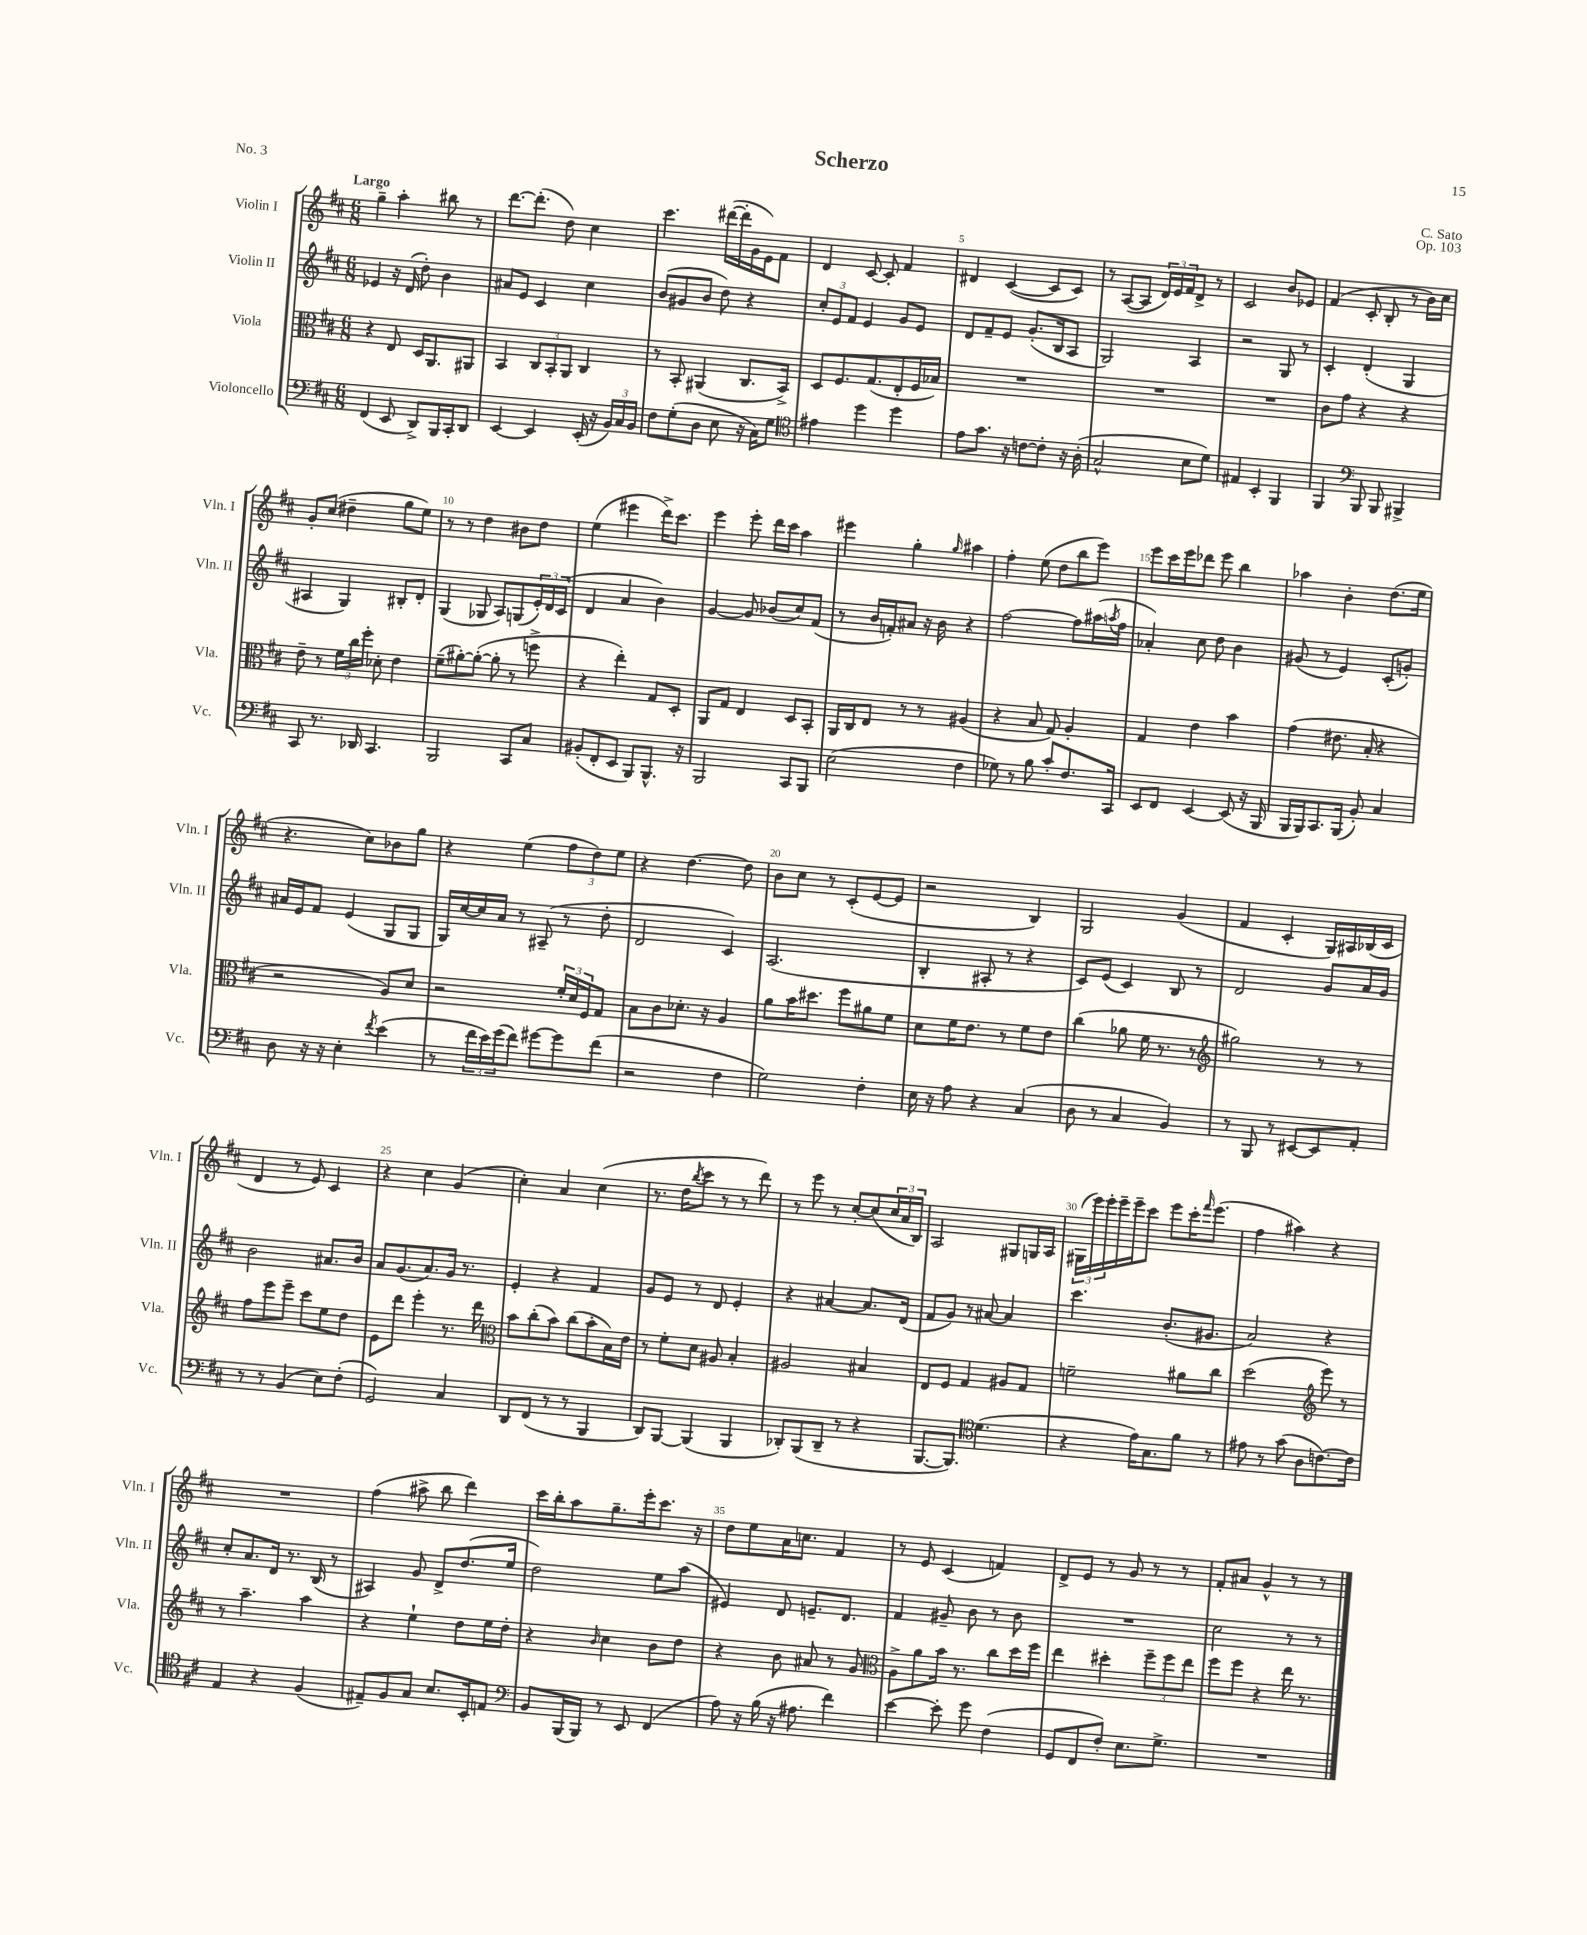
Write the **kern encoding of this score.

**kern	**kern	**kern	**kern
*part4	*part3	*part2	*part1
*staff4	*staff3	*staff2	*staff1
*I"Violoncello	*I"Viola	*I"Violin II	*I"Violin I
*I'Vc.	*I'Vla.	*I'Vln. II	*I'Vln. I
*clefF4	*clefC3	*clefG2	*clefG2
*k[f#c#]	*k[f#c#]	*k[f#c#]	*k[f#c#]
*M6/8	*M6/8	*M6/8	*M6/8
=1	=1	=1	=1
!	!	!	!LO:TX:a:B:t=Largo
(4FF#/	4r	4e-X/	4gg~\
8EE/	8E/	16r	4aa'\
.	.	(16d/	.
8DD^/L)	16D/KL	8dd'\)	.
.	8.AA/	.	.
16BBB/L	.	4b\	8bb#X\
16CC#'/J	.	.	.
8DD/J	8AA#X/J	.	8r
=2	=2	=2	=2
[4EE/	4BB/	8a#X/L	[8.ddd\L
.	.	8e/J	.
.	.	.	(8.ddd'\J]
4EE/]	12C#/L	4c#/	.
.	12BB'/	.	.
.	.	.	8dd\)
.	12AA/J	.	.
(16EE'/	4C#/	4cc#\	4cc#\
16r	.	.	.
24BB/LL)	.	.	.
24C#/	.	.	.
24BB/JJ	.	.	.
=3	=3	=3	=3
8F#\L	8r	(8b/L	4.ccc#\
(8G'\	8BB'/	8g#X/	.
8D\J	(4AA#X/	8b/J	.
8E\	.	8dd\)	([16ddd#X\LL
.	.	.	16ddd#'\]
16r	8.C#/L	4r	16g\
16C#\KL)	.	.	16e\J)
8G\J	.	.	8f#\J
.	16BB^/Jk)	.	.
=4	=4	=4	=4
*clefC4	*	*	*
4e#X\	8D/L	12cc#'/L	4d/
.	.	12e/	.
.	8.F#/	.	.
.	.	12f#/J	.
4dd\	.	4e/	[8c#/
.	(8.G/	.	.
.	.	.	8c#'/]
4dd\	8E'/	8g/L	4f#/
.	16F#/L	8e/J	.
.	16B-X/JJ)	.	.
=5	=5	=5	=5
8e\L	2.r	8d/L	4d#X/
8.g\J	.	8f#~/	.
.	.	8e/J	([4c#/
16r	.	.	.
[8cn\L	.	(8.g'/L	.
8c'\J]	.	.	8c#/L]
.	.	16B/k	.
16r	.	8A/J	8c#/J)
(16A'\	.	.	.
=6	=6	=6	=6
2G^^/	2.r	2G/)	8r
.	.	.	([8A/L
.	.	.	8A/J]
.	.	.	24d/LL)
.	.	.	24e/
.	.	.	24f#/J
8B\L	.	4A/	8d^/J
8d\J)	.	.	8r
=7	=7	=7	=7
4E#X/	2.r	2r	2c#/
4BB'/	.	.	.
4FF#/	.	8G/	8b/L
.	.	8r	8e-X/J
=8	=8	=8	=8
4FF#/	8c#\L	4c#'/	(4f#/
.	8g\J	.	.
*clefF4	*	*	*
8BBB/	4r	(4d'/	8c#'/
8BBB/	.	.	8B'/
4BBB#X^/	4r	4G/	8r
.	.	.	16b\LL)
.	.	.	16cc#\JJ
!!LO:LB:g=z
=9	=9	=9	=9
8CC#/	8e~\	4A#X/	8g'/L
8.r	8r	.	(8cc#/J
.	24f#\LL	4G/)	4dd#X~\
.	24cc#\	.	.
16DD-X/	.	.	.
.	24ff#'\JJ	.	.
4.CC#/	8d-X'\	.	.
.	4e\	8B#X'/L	8gg\L
.	.	8d'/J	8ee\J)
=10	=10	=10	=10
2BBB/	(8f#~\L	(4G/	8r
.	[8a#X'\)	.	8r
.	(8a#'\J_	8G-X/	4dd\
.	8a#'\]	8A/L)	.
8CC#/L	8r	(8Gn/	8b#X\L
8C#/J	8ffn^\	24e'/L)	8dd\J
.	.	24d/	.
.	.	(24c#/JJ	.
=11	=11	=11	=11
(8BB#X'/L	4r	4d/	(4ee\
8FF#'/	.	.	.
8EE/J	4ee'\)	4a/	4eee#X\
8BBB/L)	.	.	.
8.BBB^^/J	8G/L	4b\)	16ddd^\KL)
.	.	.	8.ccc#\J
.	8D'/J	.	.
16r	.	.	.
=12	=12	=12	=12
2BBB/	8AA/L	[4g/	4eee\
.	8G/J	.	.
.	4E/	8g/]	8eee'\
.	.	(8b-X/L	16ddd\LL
.	.	.	16ccc#\JJ
8CC#/L	8D/L	8cc#/)	4aa\
8BBB/J	8BB'/J	(8f#/J	.
=13	=13	=13	=13
(2E\	16AA/LL	8r	4eee#X\
.	16C#/J	.	.
.	8E/J	16b/LL	.
.	.	16fn'/J)	.
.	8r	8a#X/J	4gg'\
.	8r	16r	.
.	.	16b\	.
.	.	.	16qqgg/
4F#\	(4A#X/	4r	4aa#X\
=14	=14	=14	=14
8G-X\)	4r	[2ff#\	4ff#'\
8r	.	.	.
8B\	8B/	.	(8ee\
8c#'/L	8G/)	.	8dd\L
8.F#/	4A'/	8ff#\L]	8bb\
.	.	(16aa#X\L	8eee\J)
.	.	8qaan/	.
16CC#/Jk	.	16ff#\JJ	.
=15	=15	=15	=15
8EE/L	4G/	4a-X'/)	8eee\L
8FF#/J	.	.	16ccc#\L
.	.	.	16eee\J
[4EE/	4e\	8cc#\	8ddd-X\J
.	.	8dd\	8eee\
(8EE/]	4b\	4b\	4bb\
16r	.	.	.
16BBB/	.	.	.
=16	=16	=16	=16
16BBB/LL	(4g\	(8g#X/	4aa-X\
16BBB/J)	.	.	.
8.CC#/	.	8r	.
.	8.e#X\	4e/)	4b'\
(16BBB/Jk	.	.	.
8BB'/)	.	.	.
.	16B'/	.	.
4C#/	4r	(8c#'/L	(8.dd\L
.	.	8gn'/J)	.
.	.	.	16ee\Jk
!!LO:LB:g=z
=17	=17	=17	=17
8D\	2r	16a#X/LL	4.r
.	.	16e/J	.
16r	.	8f#/J	.
16r	.	.	.
4E'\	.	(4e/	.
.	.	.	8cc#\L)
8qf#/	.	.	.
(4e\	8A/L)	8G/L	8b-X\
.	8d/J	8G/J	8gg\J
=18	=18	=18	=18
8r	2r	16G/LL)	4r
.	.	[16cc#/	.
24f#\LL	.	16cc#/]	.
24e\)	.	.	.
.	.	16a/JJ	.
(24g\J	.	.	.
8f#\J)	.	8r	(4ee\
[8g#X\L	.	(8A#X~/	.
8g#\]	24f#'/LL	8r	12ff#\L
.	24d/	.	.
.	24F#/J	.	12dd\)
(8f#\J	8G/J	8dd'\	.
.	.	.	12ee\J
=19	=19	=19	=19
2r	8B\L	2d/	4r
.	8c#\	.	.
.	8.d-X'\J	.	[4.dd\
.	16r	.	.
4F#\	4A/	4c#/)	.
.	.	.	8dd\]
=20	=20	=20	=20
2G\)	8a\L	(2.A/	8b\L
.	16b\K	.	8cc#\J
.	8.dd#X\J	.	.
.	.	.	8r
.	8ff#\L	.	(8c#'/L
4F#'\	8a#X\	.	[8e/
.	8f#\J	.	8e/J]
=21	=21	=21	=21
16E\	8d\L	4B'/	2r
16r	.	.	.
8A\	16f#\K	.	.
.	8.e\J	.	.
4r	.	8A#X'/	.
.	8r	8r	.
(4C#/	8f#\L	4r	4B/)
.	8e\J	.	.
=22	=22	=22	=22
8D\	(4cc#\	8c#/L)	2G/
8r	.	(8e/J	.
4C#/	8a-X\	4c#/)	.
.	16f#\	.	.
.	8.r	.	.
4BB/)	.	8B/	(4g/
.	8r	8r	.
=23	=23	=23	=23
*	*clefG2	*	*
8r	2gg#X\)	2d/	4f#/
8BBB/	.	.	.
8r	.	.	4c#'/
[8EE#X/L	.	.	.
8EE#/]	8r	8g/L	16G/LL)
.	.	.	16A#X/
8AA'/J	8r	16a/L	(16B-X/
.	.	16g/JJ	16c#/JJ
!!LO:LB:g=z
=24	=24	=24	=24
8r	8ff#\L	2b\	4d/
8r	8eee\	.	.
(4BB/	8eee~\J	.	8r
.	8ccc#\L	.	8e/)
8E\L)	8ee\	8.a#X/L	4c#/
(8F#'\J	8dd\J	.	.
.	.	16b/Jk	.
=25	=25	=25	=25
2GG/)	8e\L	8a/L	4r
.	8ddd\J	(8.g/	.
.	4eee'\	.	4cc#\
.	.	8.a/)	.
4C#/	8.r	16g/Jk	(4g/
.	.	8.r	.
.	16ddd\	.	.
=26	=26	=26	=26
*	*clefC3	*	*
8DD/L	8b\L	4e'/	4cc#'\)
(8FF#/J	(8cc#'\	.	.
8r	8b\J)	4r	4a/
8r	(8cc#\L	.	.
4BBB/	8b'\	4f#/	(4cc#\
.	16B\L)	.	.
.	16e\JJ	.	.
=27	=27	=27	=27
8DD/L)	8r	8g/L	8.r
[8BBB/J	8f#'\L	8e/J	.
.	.	.	16dd\KL
.	.	.	8qbb/
(4BBB/]	8d\J	8r	8ccc#\J
.	8A#X/	8d/	8r
4BBB/	4B'/	4e'/	8r
.	.	.	8ddd\)
=28	=28	=28	=28
8DD-X'/L)	2A#X/	4r	8r
(8BBB/	.	.	8eee\
8DD-~/J	.	[4a#X/	8r
8r	.	.	[8cc#'/L
4r	4B#X/	8.a#/L]	(8cc#/]
.	.	.	24cc#/L
.	.	.	24a/
.	.	(16d/Jk	.
.	.	.	24B/JJ)
=29	=29	=29	=29
[8.BBB/L	8E/L	8f#/L	2A/
.	8F#/J	8g/J)	.
8.BBB/J])	.	.	.
.	4G/	8r	.
*clefC4	*	*	*
(4.d\	.	[8a#X/	.
.	8A#X/L	4a#/]	8G#X/L
.	8G/J	.	16Gn/L
.	.	.	16A/JJ
=30	=30	=30	=30
4r	2fn~\	4.ccc#\	(24G#X\LL
.	.	.	24eee\)
.	.	.	24eee'\
.	.	.	16eee~\
.	.	.	16eee~\J
16e\KL)	.	.	8ccc#\J
8.G\	.	.	.
.	.	(8.b'/L	8eee\L
8f#\J	8a#X\L	.	16ccc#'\K
.	.	.	16qqfff#/
.	.	8.g#X/J	(8.eee\J
8r	8cc#\J	.	.
=31	=31	=31	=31
8e#X\	(2dd\	2a/)	4ff#\
8r	.	.	.
(8g\	.	.	4aa#X\)
8A\L	.	.	.
*	*clefG2	*	*
[8.cn\)	8eee\)	4r	4r
.	8r	.	.
16c\Jk]	.	.	.
!!LO:LB:g=z
=32	=32	=32	=32
4E/	8r	8cc#'/L	2.r
.	4.aa~\	8.a/	.
4r	.	.	.
.	.	16d/Jk	.
.	.	8.r	.
(4F#/	4aa\	.	.
.	.	(16B/	.
.	.	8r	.
=33	=33	=33	=33
8E#X~/L)	4r	4A#X/)	(4ff#\
8F#/	.	.	.
8G/J	4ee`\	8g/	8aa#X^\
8.B/L	.	8d^/L	8bb\
.	8dd\L	(8.dd/	4ddd\)
16BB'/k	.	.	.
8En/J	16ee\L	.	.
.	16dd'\JJ	16ee/Jk	.
=34	=34	=34	=34
*clefF4	*	*	*
8BB/L	4r	2dd\)	16ccc#\LL
.	.	.	16bb'\J
(16BBB/L	.	.	8aa\
16BBB/JJ)	.	.	.
.	16qqb/	.	.
8r	4cc#\	.	8.gg~\
8EE/	.	.	.
.	.	.	16eee'\k
(4FF#/	8b\L	8ee\L	8.ccc#\J
.	8dd\J	(8aa\J	.
.	.	.	16r
=35	=35	=35	=35
8A\)	4r	4e#X/)	8dd\L
16r	.	.	8ee\
(16B\	.	.	.
16r	8b\	8d/	16a\K
8.A#X\	.	.	8.ccn\J
.	8a#X/	8.en~/L	.
4f#\)	8r	.	4f#/
.	.	8.d/J	.
.	8g/	.	.
=36	=36	=36	=36
*	*clefC3	*	*
[4e\	8A^\L	4f#/	8r
.	8a\	.	8e/
8e'\]	16b\Jk	8g#X~/	(4c#/
.	8.r	.	.
8g\	.	8b\	.
(4F#\	8cc#\L	8r	4fn/)
.	16dd\L	8b\	.
.	16ff#\JJ	.	.
=37	=37	=37	=37
8GG/L	4ee\	2.r	8d^/L
8FF#/	.	.	8e/J
8F#'/J)	4dd#X'\	.	8r
8.E\L	.	.	8g/
.	12ff#~\L	.	8r
8.G^\J	.	.	.
.	12ff#\	.	.
.	.	.	8r
.	12ee\J	.	.
=38	=38	=38	=38
2.r	8ff#\L	2cc#\	8f#'/L
.	8ff#\J	.	8a#X/J
.	4r	.	4g^^/
.	16ee\	8r	8r
.	8.r	.	.
.	.	8r	8r
==	==	==	==
*-	*-	*-	*-
